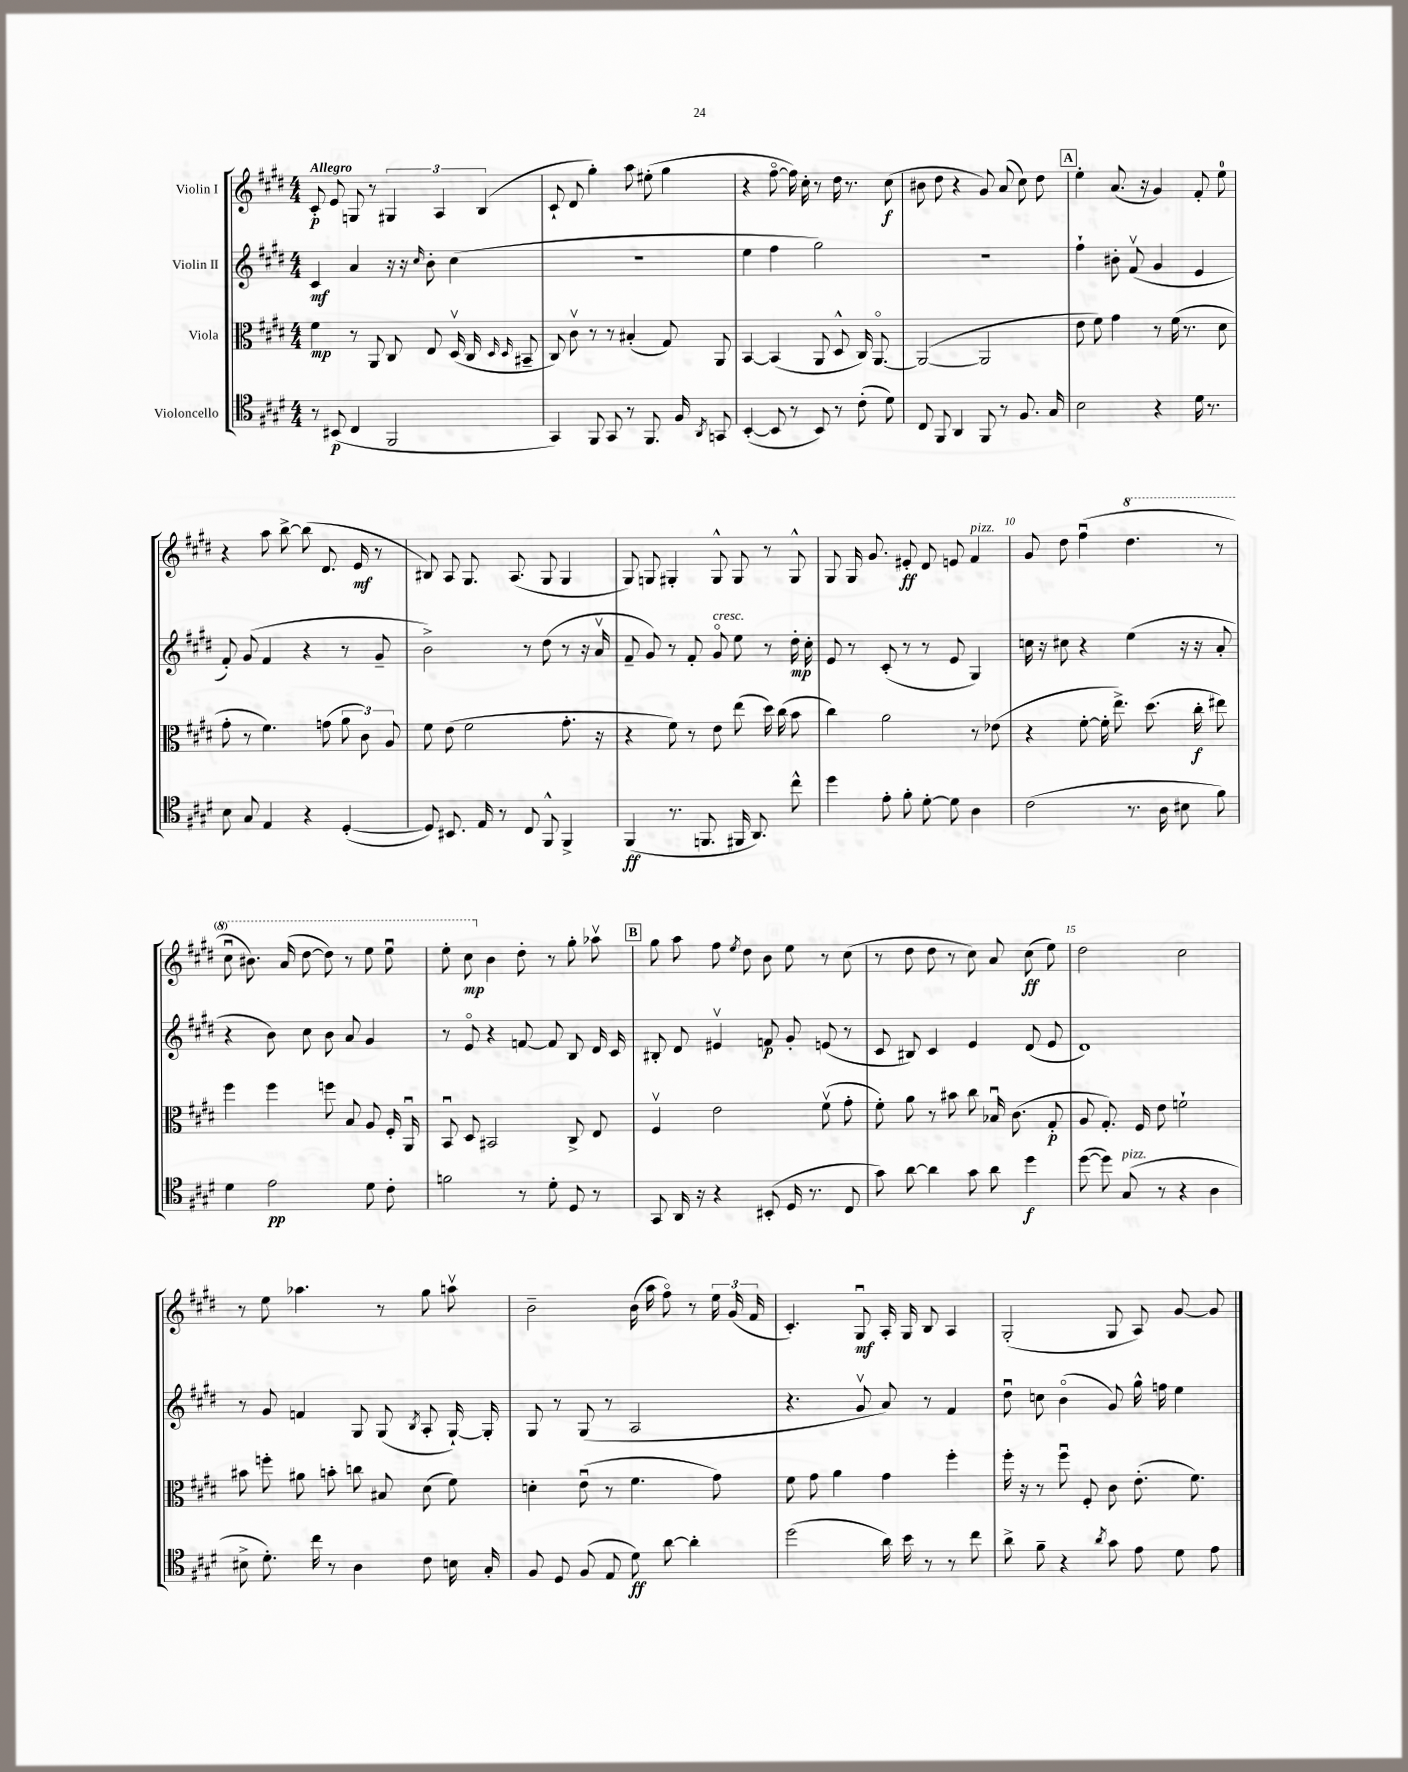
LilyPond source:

<<
\new StaffGroup <<
\new Staff = "s0" \with { instrumentName = "Violin I" } {
    \clef treble \key e \major \numericTimeSignature \time 4/4 \tempo "Allegro"
    \autoBeamOff cis'8-.\p e'8 g8 r8 \tuplet 3/2 { gis4 a4 b4( } |
    cis'8-! dis'8 gis''4-.) a''8 eis''8-.( gis''4 |
    r4 fis''8~\flageolet fis''16) cis''16-. r8 dis''16 r8. cis''8\f( |
    bis'8 dis''8 r4 gis'8) a'8( cis''8) dis''8 |
    \mark \markup { \box "A" } e''4-. a'8.( r16 gis'4) fis'8-. e''8-0 |
    r4 a''8 b''8~-> b''8( dis'8. e'16\mf r8 |
    bis8) a8 gis8. a8.( gis8 gis4 |
    gis8) g8 gis4-. gis8-^ gis8 r8 gis8-^ |
    gis8 gis16 gis'8. eis'8-.\ff dis'8 e'8 fis'4^\markup { \italic "pizz." } |
    gis'8 dis''8 fis''4\downbow( \ottava #1 dis'''4. r8 |
    cis'''8\downbow bis''8.) a''16( dis'''8~ dis'''8) r8 e'''8 e'''8\downbow |
    e'''8-. cis'''8\mp \ottava #0 b'4 dis''8-. r8 gis''8-. aes''8\upbow |
    \mark \markup { \box "B" } gis''8 a''8 fis''8 \acciaccatura { e''8 } dis''8 b'8 e''8 r8 cis''8( |
    r8 dis''8 dis''8 r8 cis''8) a'8 cis''8\ff( e''8) |
    dis''2 cis''2 |
    r8 e''8 aes''4. r8 gis''8 a''8\upbow |
    b'2-- b'16( a''16 fis''8\flageolet) r8 \tuplet 3/2 { e''16 gis'16( fis'16 } |
    cis'4.-.) gis8\downbow\mf a16-. gis16 b8 a4 |
    gis2-.( gis8 a8) gis'8~ gis'8 \bar "|." |
}
\new Staff = "s1" \with { instrumentName = "Violin II" } {
    \clef treble \key e \major \numericTimeSignature \time 4/4
    \autoBeamOff cis'4\mf a'4 r16 r16 \grace { cis''16 } b'8-. cis''4( |
    R1 |
    e''4 fis''4 gis''2) |
    R1 |
    \mark \markup { \box "A" } fis''4-! bis'8-. fis'8\upbow( gis'4 e'4 |
    fis'8-.) gis'8( fis'4 r4 r8 gis'8-- |
    b'2->) r8 dis''8( r8 r16 a'16\upbow |
    fis'8-- gis'8) r8 fis'8-. gis'8\flageolet^\markup { \italic "cresc." } e''8 r8 dis''16-.\mp cis''16-. |
    e'8 r8 cis'8-.( r8 r8 e'8 gis4) |
    c''16 r16 cis''8 r4 e''4( r16 r16 a'8-. |
    r4 b'8) cis''8 b'8 a'8 gis'4 |
    r8 e'8\flageolet r4 f'8~ f'8 b8 dis'16 cis'16 |
    \mark \markup { \box "B" } bis8-. dis'8 eis'4\upbow f'8\p gis'8-. e'8( r8 |
    cis'8 bis8) cis'4 e'4 dis'8( e'8 |
    dis'1) |
    r8 gis'8 f'4 gis8 gis8( \acciaccatura { b8 } a8-. gis16~-!) gis16-. |
    gis8 r8 gis8( r8 a2 |
    r4. gis'8\upbow a'8) r8 fis'4 |
    dis''8\downbow c''8 b'4\flageolet( gis'8) gis''16-^ f''16 e''4 \bar "|." |
}
\new Staff = "s2" \with { instrumentName = "Viola" } {
    \clef alto \key e \major \numericTimeSignature \time 4/4
    \autoBeamOff fis'4\mp r8 a,8 cis8 e8 dis16\upbow( cis16 \grace { dis16 dis16 } bis,8-- |
    cis8) cis'8\upbow r8 r8 bis4-.( gis8) a,8 |
    b,4~ b,4( a,8 dis8-^ cis16) a,8.~\flageolet |
    a,2~( a,2 |
    \mark \markup { \box "A" } e'8 fis'8) gis'4 r8 fis'16( r8. dis'8 |
    gis'8-. r8 fis'4.) g'8( \tuplet 3/2 { a'8 cis'8) a8 } |
    fis'8 e'8( fis'2 gis'8.-. r16 |
    r4 fis'8) r8 e'8 e''8( dis''16) cis''16( b'8 |
    cis''4) a'2 r8 ees'8( |
    r4 fis'8~-. fis'16-. e''8.->) dis''8.( cis''16-.\f eis''8) |
    fis''4 fis''4 f''8 b8 a8 fis16-. a,16\downbow |
    b,8\downbow dis8 bis,2 cis8-> e8 |
    \mark \markup { \box "B" } fis4\upbow e'2 fis'8\upbow( gis'8-. |
    fis'8-.) a'8 r8 bis'8 cis''8 bes16\downbow cis'8.( gis8-.\p |
    a8 gis8.-.) fis16 e'8 f'2-! |
    bis'8 f''8-. ais'8 b'8-. c''8 bis8 dis'8( fis'8) |
    d'4-. e'8\downbow( r8 fis'4. gis'8) |
    fis'8 gis'8 a'4 gis'4 fis''4-. |
    fis''16-. r16 r8 fis''8\downbow fis8-. cis'8 e'8.-.( fis'8.) \bar "|." |
}
\new Staff = "s3" \with { instrumentName = "Violoncello" } {
    \clef tenor \key e \major \numericTimeSignature \time 4/4
    \autoBeamOff r8 bis,8\p( cis4 fis,2 |
    gis,4) fis,8 gis,8 r8 fis,8. fis16 \acciaccatura { a,8 } g,8 |
    b,4~-.( b,8 r8 b,8) r8 cis'8-.( dis'8) |
    cis8 fis,8 a,4 fis,8 r8 fis8. gis16 |
    \mark \markup { \box "A" } b2 r4 dis'16 r8. |
    b8 gis8 e4 r4 dis4~-.( |
    dis8) bis,8. e16 r8 cis8 fis,8-^ fis,4-> |
    fis,4\ff( r8. f,8. fis,16 a,8.) cis''8-^ |
    dis''4 e'8-. fis'8-. dis'8~-. dis'8 a4 |
    cis'2( r8. a16 bis8 fis'8) |
    dis'4 e'2\pp dis'8 cis'8-. |
    f'2 r8 dis'8-. dis8 r8 |
    \mark \markup { \box "B" } gis,8 a,16 r16 r4 bis,8-.( dis16 r8. cis8 |
    gis'8) a'8~ a'4 gis'8 a'8 dis''4\f |
    dis''8~( dis''8) gis8^\markup { \italic "pizz." }( r8 r4 a4 |
    bis8-> dis'8.-.) cis''16 r8 a4 cis'8 b16 gis16-. |
    fis8 dis8 fis8( e8 dis'8\ff) a'8~ a'4-. |
    dis''2( a'16) b'16 r8 r8 cis''8 |
    a'8-> fis'8-- r4 \acciaccatura { a'8 } gis'8 e'8 dis'8 e'8 \bar "|." |
}
>>
>>
\layout { \context { \Score \override BarNumber.break-visibility = ##(#f #t #t) barNumberVisibility = #(every-nth-bar-number-visible 5) } }
